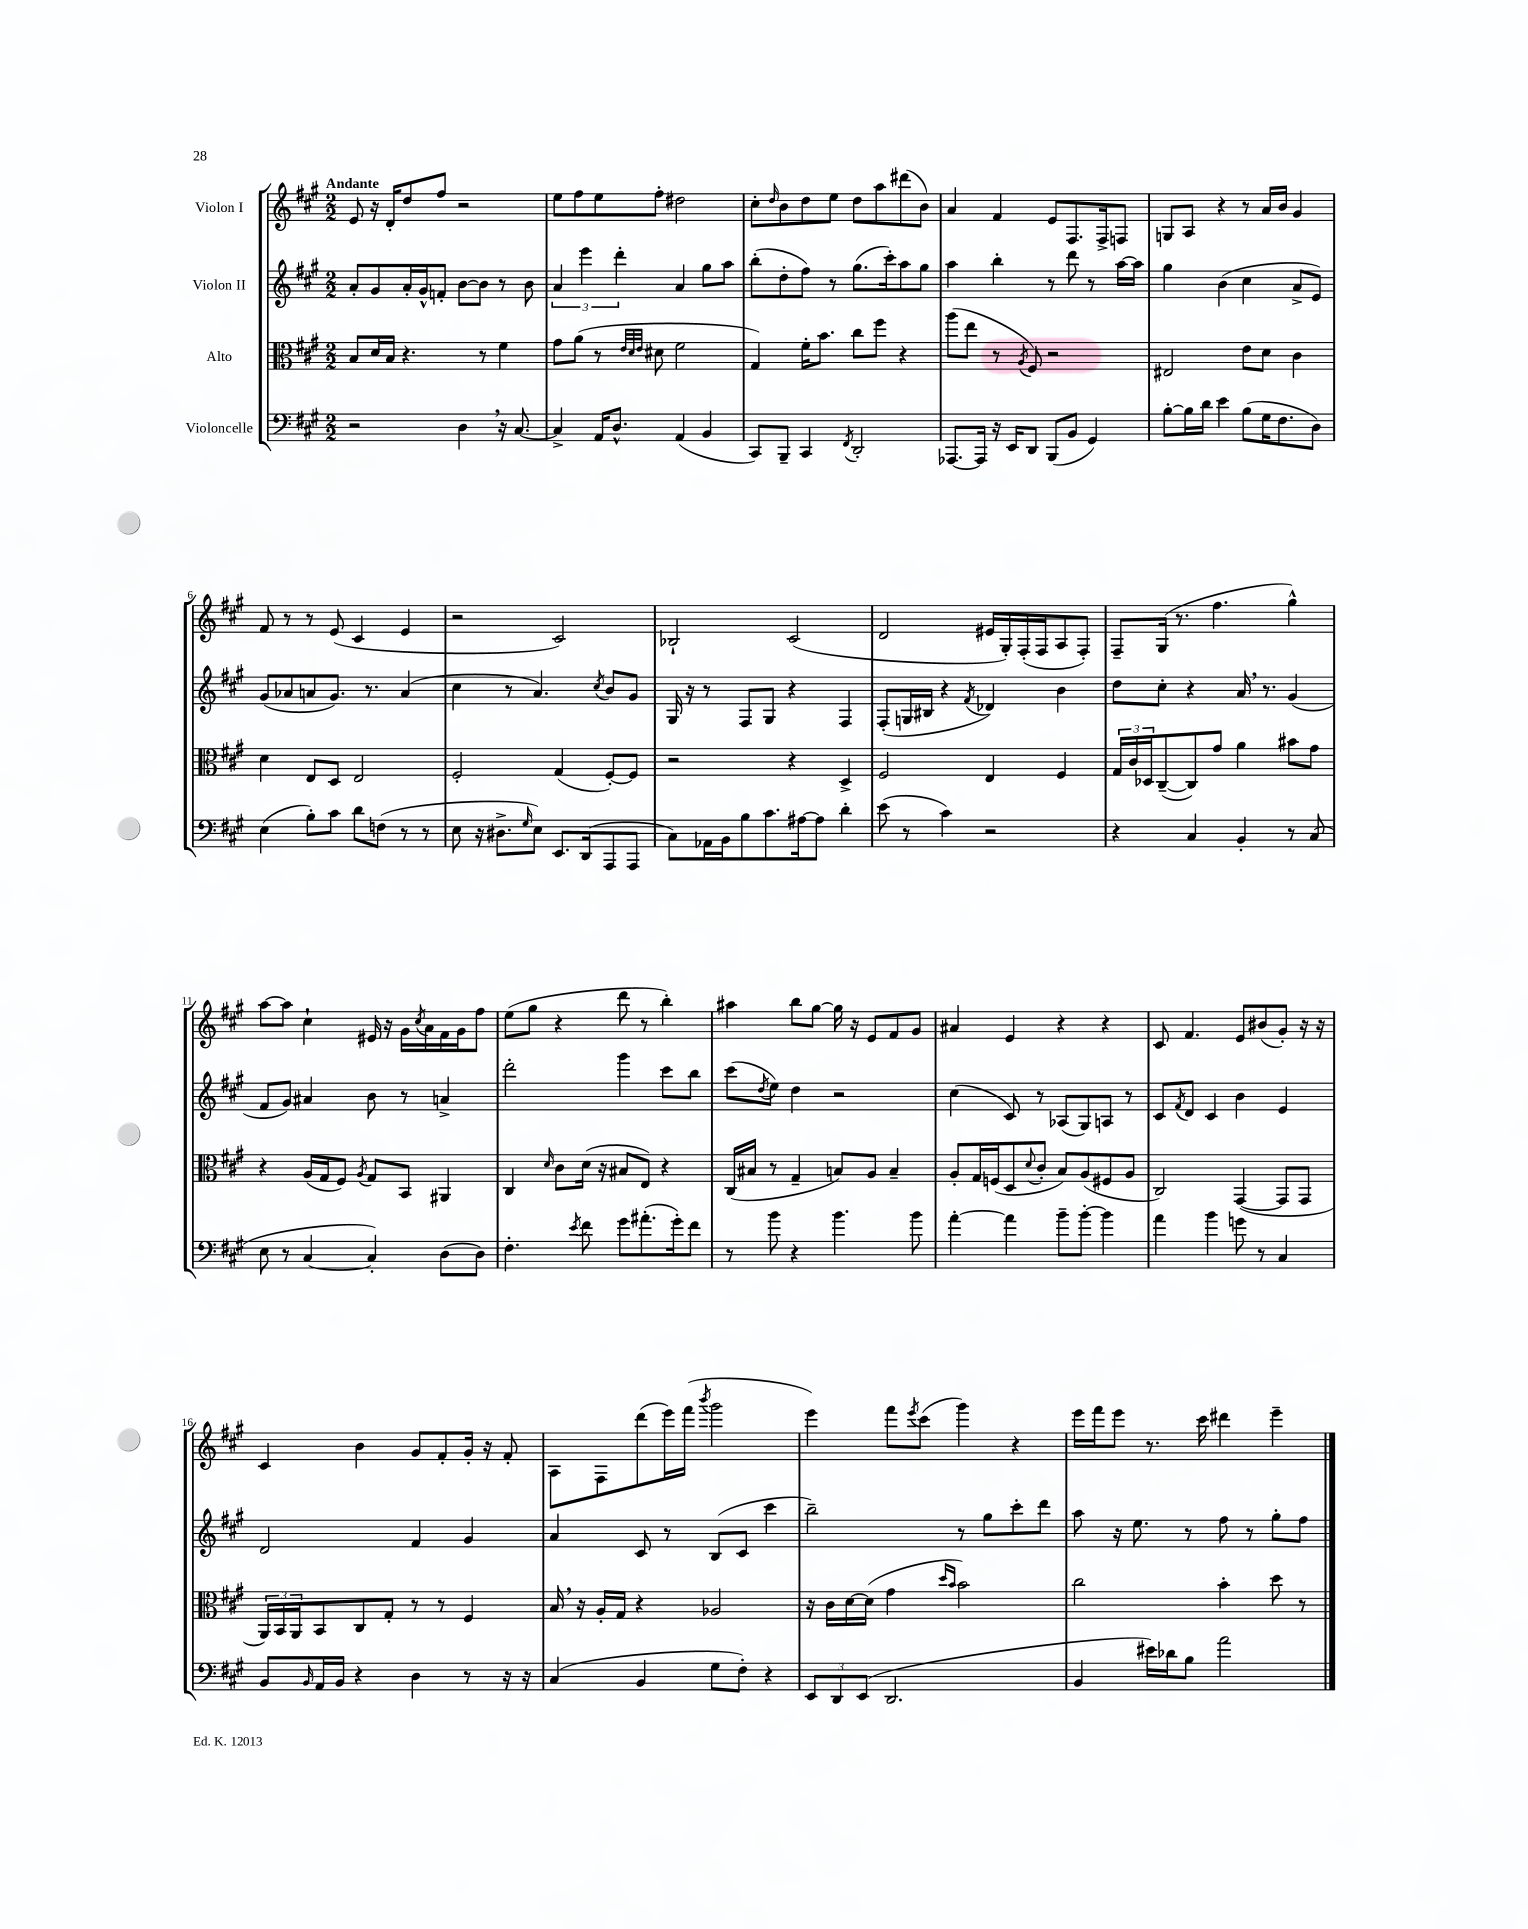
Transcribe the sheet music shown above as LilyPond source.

<<
\new StaffGroup <<
\new Staff = "s0" \with { instrumentName = "Violon I" } {
    \clef treble \key a \major \numericTimeSignature \time 2/2 \tempo "Andante"
    e'8 r16 d'16-. d''8 fis''8 r2 |
    e''8 fis''8 e''8 fis''8-. dis''2 |
    cis''8-. \grace { d''16 } b'8 d''8 e''8 d''8 a''8 dis'''8( b'8) |
    a'4 fis'4 e'8 fis8. fis16-> f8 |
    g8 a8 r4 r8 a'16 b'16 gis'4 |
    fis'8 r8 r8 e'8( cis'4 e'4 |
    r2 cis'2) |
    bes2-! cis'2( |
    d'2 eis'16 gis16-.) fis16-.( fis16 a8 fis8-.) |
    fis8-- gis16( r8. fis''4. gis''4-^) |
    a''8~ a''8 cis''4-! eis'16 r16 gis'16 \acciaccatura { cis''8 } a'16 fis'16 gis'16 fis''8 |
    e''8( gis''8 r4 d'''8 r8 b''4-.) |
    ais''4 b''8 gis''8~ gis''16 r16 e'8 fis'8 gis'8 |
    ais'4 e'4 r4 r4 |
    cis'8 fis'4. e'8 bis'8( gis'8-.) r16 r16 |
    cis'4 b'4 gis'8 fis'8-. gis'16-. r16 fis'8-. |
    a8 fis8 d'''8( e'''16) fis'''16( \acciaccatura { b'''8 } gis'''2 |
    e'''4) fis'''8 \acciaccatura { e'''8 } cis'''8( gis'''4) r4 |
    e'''16 fis'''16 e'''8 r8. cis'''16 dis'''4 e'''4-- \bar "|." |
}
\new Staff = "s1" \with { instrumentName = "Violon II" } {
    \clef treble \key a \major \numericTimeSignature \time 2/2
    a'8-. gis'8 a'16-. gis'16-^ f'8-. b'8~ b'8 r8 b'8 |
    \tuplet 3/2 { a'4 e'''4 d'''4-. } a'4 gis''8 a''8 |
    b''8-.( d''8-. fis''8) r8 gis''8.( cis'''16-.) a''8 gis''8 |
    a''4 b''4-. r8 d'''8 r8 a''16~ a''16 |
    gis''4 b'4( cis''4 a'8-> e'8) |
    gis'8( aes'8 a'8 gis'8.) r8. a'4( |
    cis''4 r8 a'4.) \acciaccatura { cis''8 } b'8 gis'8 |
    gis16 r16 r8 fis8 gis8 r4 fis4 |
    fis8-.( g16 bis16 r4 \acciaccatura { fis'8 } des'4) b'4 |
    d''8 cis''8-. r4 a'16 \breathe r8. gis'4( |
    fis'8 gis'8) ais'4 b'8 r8 a'4-> |
    d'''2-. gis'''4 cis'''8 b''8 |
    cis'''8( \acciaccatura { d''8 } e''8) d''4 r2 |
    cis''4( cis'8) r8 aes8( gis8) a8 r8 |
    cis'8 \acciaccatura { fis'8 } d'8 cis'4 b'4 e'4 |
    d'2 fis'4 gis'4 |
    a'4 cis'8 r8 b8( cis'8 cis'''4 |
    b''2--) r8 gis''8 cis'''8-. d'''8 |
    a''8 r16 e''8. r8 fis''8 r8 gis''8-. fis''8 \bar "|." |
}
\new Staff = "s2" \with { instrumentName = "Alto" } {
    \clef alto \key a \major \numericTimeSignature \time 2/2
    b8 d'16 b16 r4. r8 fis'4 |
    gis'8 a'8( r8 \grace { e'32 d'32 e'32 } dis'8 fis'2 |
    gis4) fis'16-. b'8. cis''8 fis''8 r4 |
    a''8( e''8 r8 \acciaccatura { a8 } fis8) r2 |
    eis2 e'8 d'8 cis'4 |
    d'4 e8 d8 e2 |
    fis2-. gis4( fis8~-.) fis8 |
    r2 r4 d4-> |
    fis2 e4 fis4 |
    \tuplet 3/2 { gis16 cis'16 des16 } cis8~--( cis8) gis'8 a'4 bis'8 gis'8 |
    r4 a16( gis16 fis8) \acciaccatura { a8 } gis8 b,8 ais,4 |
    cis4 \grace { d'16 } cis'8 d'16( r16 bis8 e8) r4 |
    cis16( bis16 r8 gis4-- b8) a8 b4-- |
    a8-. gis16 f16( d8 \appoggiatura { d'8 } cis'8-. b8) a8( fis8 a8 |
    cis2) gis,4~( gis,8 gis,8 |
    \tuplet 3/2 { a,16) b,16 a,16 } b,8 cis8 gis8-. r8 r8 fis4 |
    b16 \breathe r16 a16-. gis16 r4 aes2 |
    r16 cis'16 d'16~ d'16( gis'4 \grace { d''16 b'16 } b'2) |
    cis''2 b'4-. d''8 r8 \bar "|." |
}
\new Staff = "s3" \with { instrumentName = "Violoncelle" } {
    \clef bass \key a \major \numericTimeSignature \time 2/2
    r2 d4 \breathe r16 cis8.~ |
    cis4-> a,16 d8.-^ a,4( b,4 |
    cis,8) b,,8-- cis,4 \acciaccatura { fis,8 } d,2-. |
    aes,,8.~ aes,,16 r16 e,16 d,8 b,,8( b,8 gis,4) |
    b8~-. b16 d'16 e'4 b8( gis16 fis8. d8) |
    e4( b8-.) cis'8 d'8 f8( r8 r8 |
    e8 r16 dis8.-> \grace { gis16 } e8) e,8. d,16( a,,8 a,,8 |
    cis8) aes,16 b,16 b8 cis'8. ais16~ ais8 d'4-. |
    e'8( r8 cis'4) r2 |
    r4 cis4 b,4-. r8 cis8( |
    e8 r8 cis4~ cis4-.) d8( d8) |
    fis4.-. \acciaccatura { e'8 } fis'8 gis'8 ais'8.-.( gis'16-.) fis'8 |
    r8 b'8 r4 b'4. b'8 |
    a'4~-. a'4 b'8-- b'8~-. b'4 |
    a'4 b'4 g'8 r8 cis4 |
    b,8 \grace { b,16 } a,16 b,16 r4 d4 r8 r16 r16 |
    cis4( b,4 gis8 fis8-.) r4 |
    \tuplet 3/2 { e,8 d,8 e,8( } d,2. |
    b,4 eis'16) des'16 b8 a'2 \bar "|." |
}
>>
>>
